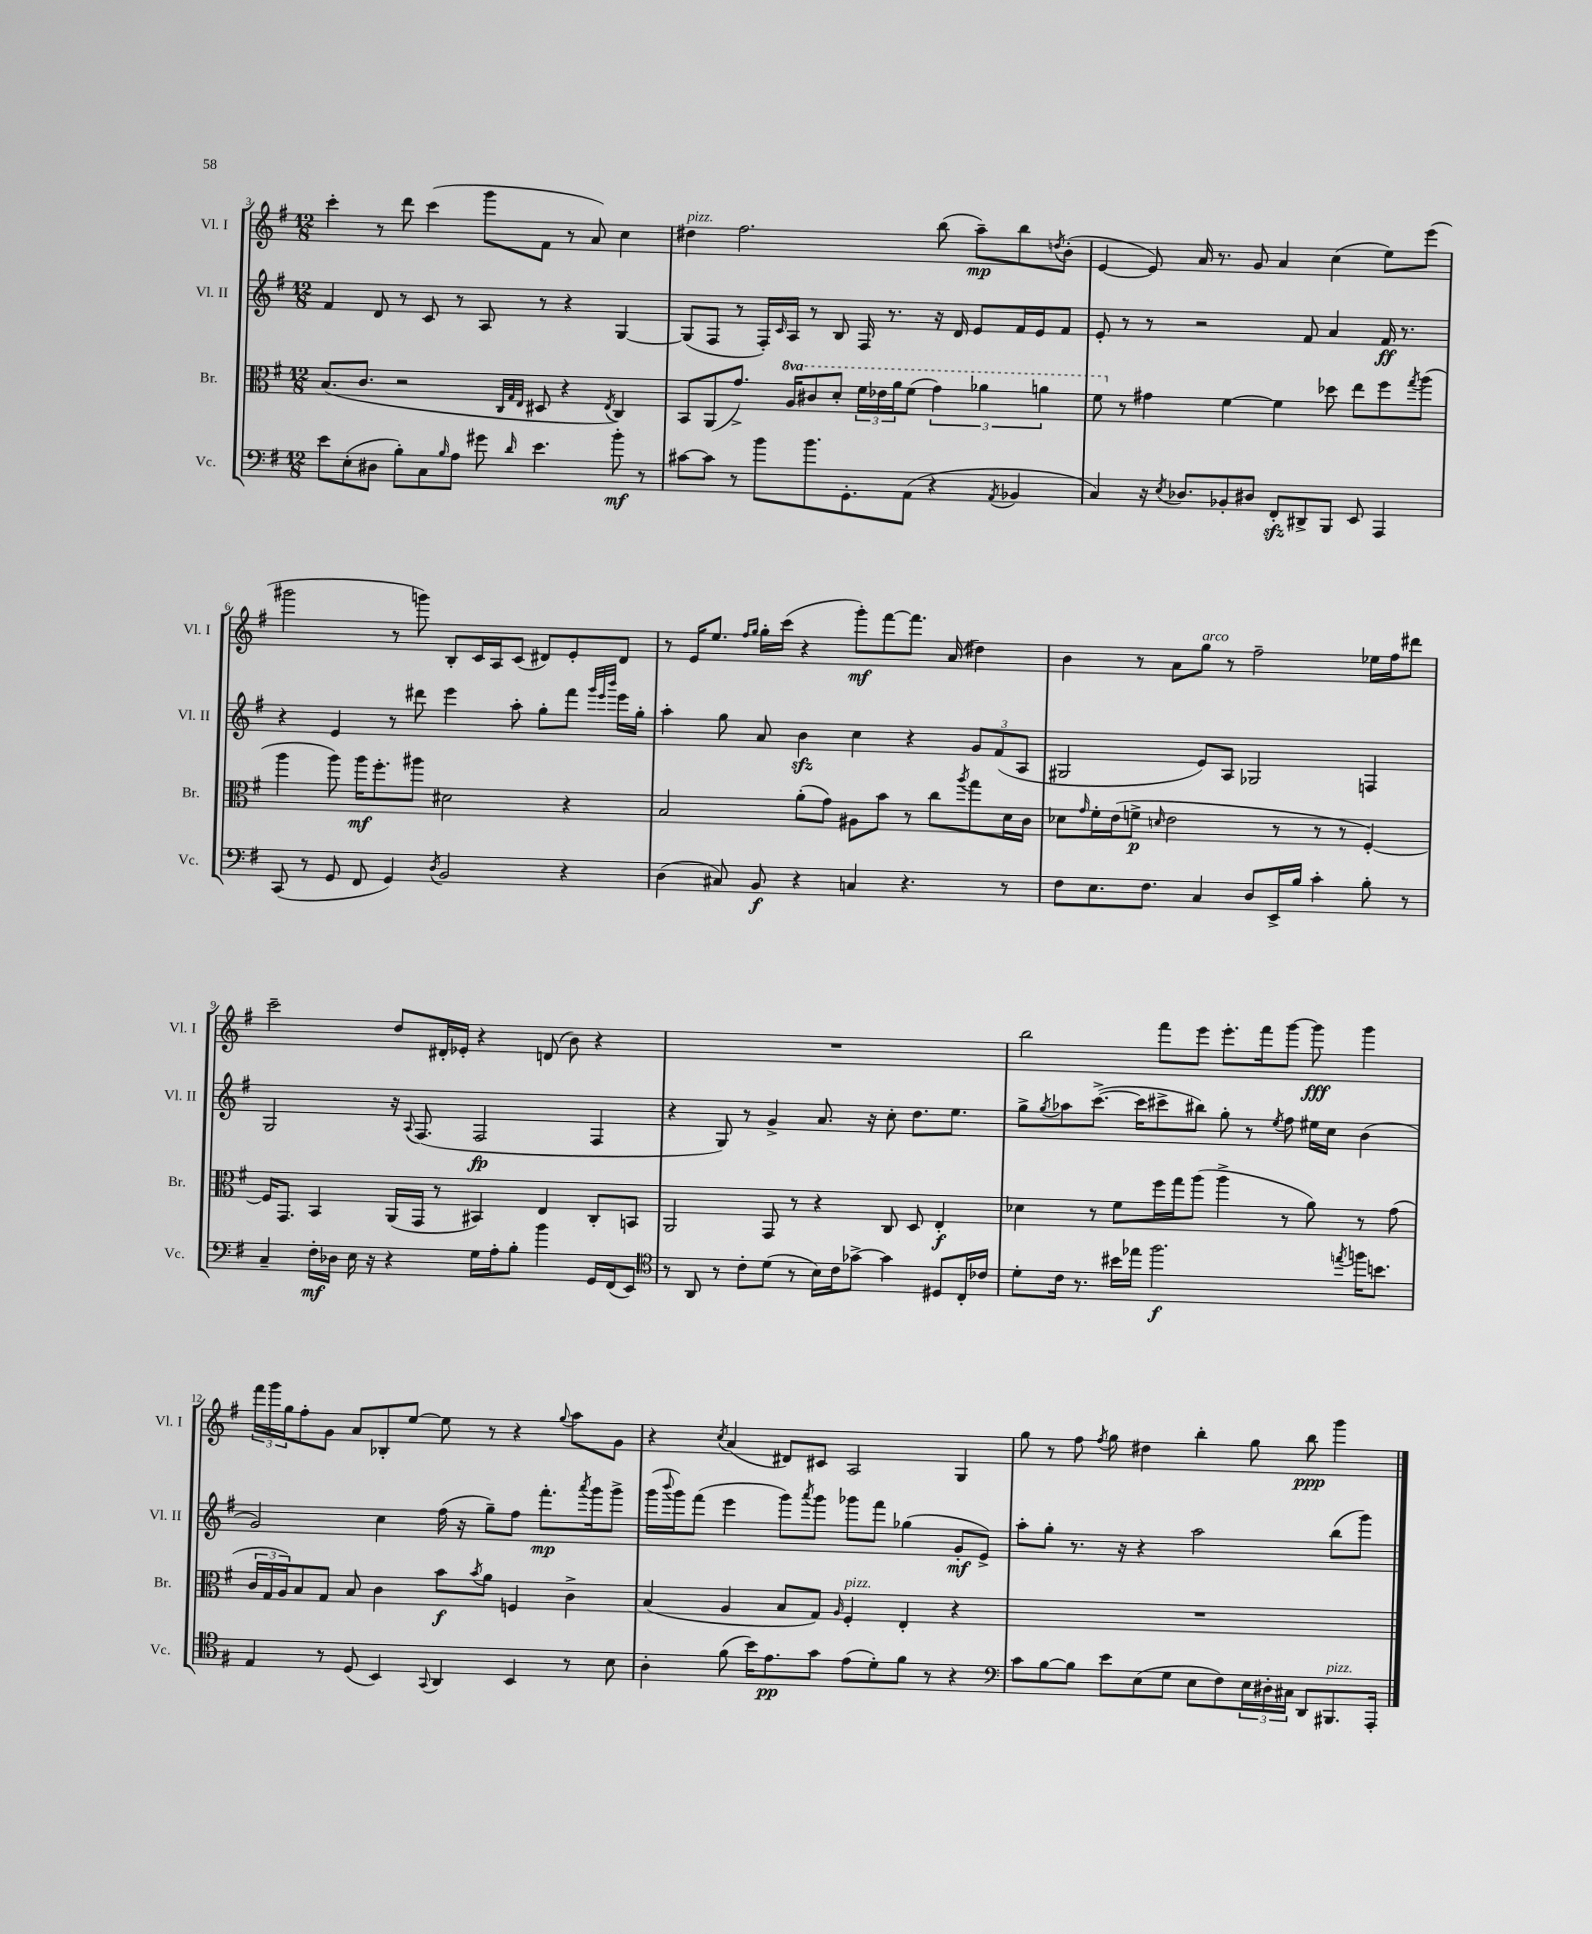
<<
\new StaffGroup <<
\new Staff = "s0" \with { instrumentName = "Vl. I" shortInstrumentName = "Vl. I" } {
    \clef treble \key g \major \numericTimeSignature \time 12/8
    c'''4-. r8 d'''8 c'''4( g'''8 fis'8 r8 a'8) c''4 |
    dis''4^\markup { \italic "pizz." } fis''2. b''8( a''8--\mp) b''8 \acciaccatura { d''8 } b'8-.( |
    e'4~ e'8) a'16 r8. g'8 a'4 c''4( e''8) e'''8( |
    gis'''2 r8 g'''8) b8-. c'16 a16 c'8( dis'8) e'8-. dis'8 |
    r8 e'16 e''8. \grace { fis''16 g''16 } g''16-. c'''16( r4 g'''8-.\mf) fis'''8~ fis'''8. a'16( dis''4) |
    b'4 r8 a'8 g''8^\markup { \italic "arco" } r8 fis''2-- ees''16 fis''16 dis'''8 |
    c'''2-- d''8 dis'16-. ees'16-. r4 d'8( b'8) r4 |
    R1. |
    b''2 fis'''8 e'''8 e'''8.-. fis'''16 g'''8~ g'''8\fff g'''4 |
    \tuplet 3/2 { fis'''16 g'''16 g''16 } fis''8-. g'8 a'8 bes8-. e''8~ e''8 r8 r4 \appoggiatura { g''8 } a''8 g'8 |
    r4 \acciaccatura { c''8 } a'4( dis'8) cis'8 a2 g4 |
    g''8 r8 fis''8 \acciaccatura { fis''8 } g''8 dis''4 b''4-. g''8 b''8\ppp g'''4 \bar "|." |
}
\new Staff = "s1" \with { instrumentName = "Vl. II" shortInstrumentName = "Vl. II" } {
    \clef treble \key g \major \numericTimeSignature \time 12/8
    fis'4 d'8 r8 c'8 r8 a8 r8 r4 g4~ |
    g8( fis8 r8 fis16-.) \grace { c'16 } a16 r8 b8 fis16 r8. r16 d'16 e'8 fis'16 e'16 fis'8 |
    e'8-. r8 r8 r2 fis'8 a'4 fis'16\ff r8. |
    r4 e'4 r8 dis'''8 e'''4 a''8-. g''8-. fis'''8 \grace { g'''32 e'''32 b'''32 } e'''16 g''16-. |
    a''4-. g''8 a'8 b'4\sfz c''4 r4 \tuplet 3/2 { g'8 fis'8( a8 } |
    gis2 e'8) a8 ges2 f4 |
    g2 r16 \appoggiatura { a8 } fis8.( fis2\fp fis4 |
    r4 g8) r8 g'4-> a'8. r16 c''8-. d''8. e''8. |
    g''8-> \acciaccatura { g''8 } aes''8 c'''8.~->( c'''16 cis'''8-> bis''8) g''8-. r8 \acciaccatura { e''8 } fis''8 eis''16 c''16 b'4( |
    g'2) c''4 fis''16( r16 g''8--) fis''8 fis'''8.-.\mp \acciaccatura { a'''8 } g'''16 g'''8-> |
    g'''16( \appoggiatura { b'''8 } g'''16) fis'''8( e'''4 g'''8) \acciaccatura { a'''8 } g'''8 ges'''8 fis'''8 ges''4( g'8-.\mf e'8->) |
    a''8-. g''8-. r8. r16 r4 a''2 b''8( g'''8) \bar "|." |
}
\new Staff = "s2" \with { instrumentName = "Br." shortInstrumentName = "Br." } {
    \clef alto \key g \major \numericTimeSignature \time 12/8 \set Staff.ottavationMarkups = #ottavation-simple-ordinals
    b8.( c'8. r2 \grace { c32 g32 e32 } dis8 r4 \acciaccatura { e8 } c4) |
    b,8 a,8( g'8.->) \ottava #1 a'16 cis''8 d''8-. \tuplet 3/2 { fis''16 ees''16 a''16 } fis''8( \tuplet 3/2 { g''4) aes''4 a''4 } |
    fis''8 \ottava #0 r8 gis'4 fis'4~ fis'4 des''8 e''8 fis''8 \acciaccatura { g''8 } a''8( |
    a''4 a''8) a''16\mf fis''8.-. ais''8 dis'2 r4 |
    b2 a'8-.( g'8) ais8 b'8 r8 c''8 \acciaccatura { a''8 } g''8 d'16 c'16 |
    des'8 \grace { g'16 } fis'16-. e'16( f'8->\p \grace { d'16 } e'2 r8 r8 r8 fis4~-.) |
    fis16 g,8. b,4 a,16( g,16 r8 bis,4) e4 c8-. b,8 |
    a,2 g,8 r8 r4 c8 d8 e4-.\f |
    des'4 r8 fis'8 fis''16 g''16 a''8( a''4-> r8 a'8) r8 g'8( |
    \tuplet 3/2 { c'16 g16 a16) } b8 g8 b8 c'4 b'8\f \acciaccatura { b'8 } a'8 f4 c'4-> |
    b4( a4 b8 g8) \grace { a16 } fis4-.^\markup { \italic "pizz." } e4-. r4 |
    R1. \bar "|." |
}
\new Staff = "s3" \with { instrumentName = "Vc." shortInstrumentName = "Vc." } {
    \clef bass \key g \major \numericTimeSignature \time 12/8
    e'8 e8-.( dis8 b8-.) c8 \grace { b16 } a8 gis'8 \grace { d'16 } e'4. b'8-.\mf r8 |
    cis'8~ cis'8 r8 b'8 b'8. g,8.-. a,8( r4 \acciaccatura { a,8 } bes,4 |
    c4) r16 \acciaccatura { e8 } des8. bes,8-. dis8 fis,8-.\sfz dis,8-> b,,8 e,8 a,,4 |
    c,8( r8 g,8 fis,8 g,4) \acciaccatura { d8 } b,2 r4 |
    d4( cis8) b,8\f r4 c4 r4. r8 |
    fis8 e8. fis8. c4 d8 e,16-> b16 c'4-. b8-. r8 |
    c4-- fis16-.\mf des16 e16 r16 r4 g16 a16-. b8-. b'4 g,16 fis,16( e,8) |
    \clef tenor r8 a,8 r8 c'8-. d'8( r8 b16) c'16 ges'8~-> ges'4 dis8 c16-. ces'16 |
    d'8-. c'16 r8. bis'16 ees''16 fis''2.\f \acciaccatura { e''8 } f''16 b'8. |
    e4 r8 d8( b,4) \appoggiatura { g,8 } a,4 b,4 r8 b8 |
    a4-. fis'8( b'16) e'8.\pp g'8 e'8( d'8-.) fis'8 r8 r4 |
    \clef bass c'8 b8~ b8 e'8 e8( g8 e8 fis8) \tuplet 3/2 { e16 dis16-. cis16 } d,8 bis,,8.^\markup { \italic "pizz." } a,,16-. \bar "|." |
}
>>
>>
\layout { \context { \Score currentBarNumber = #3 } }
